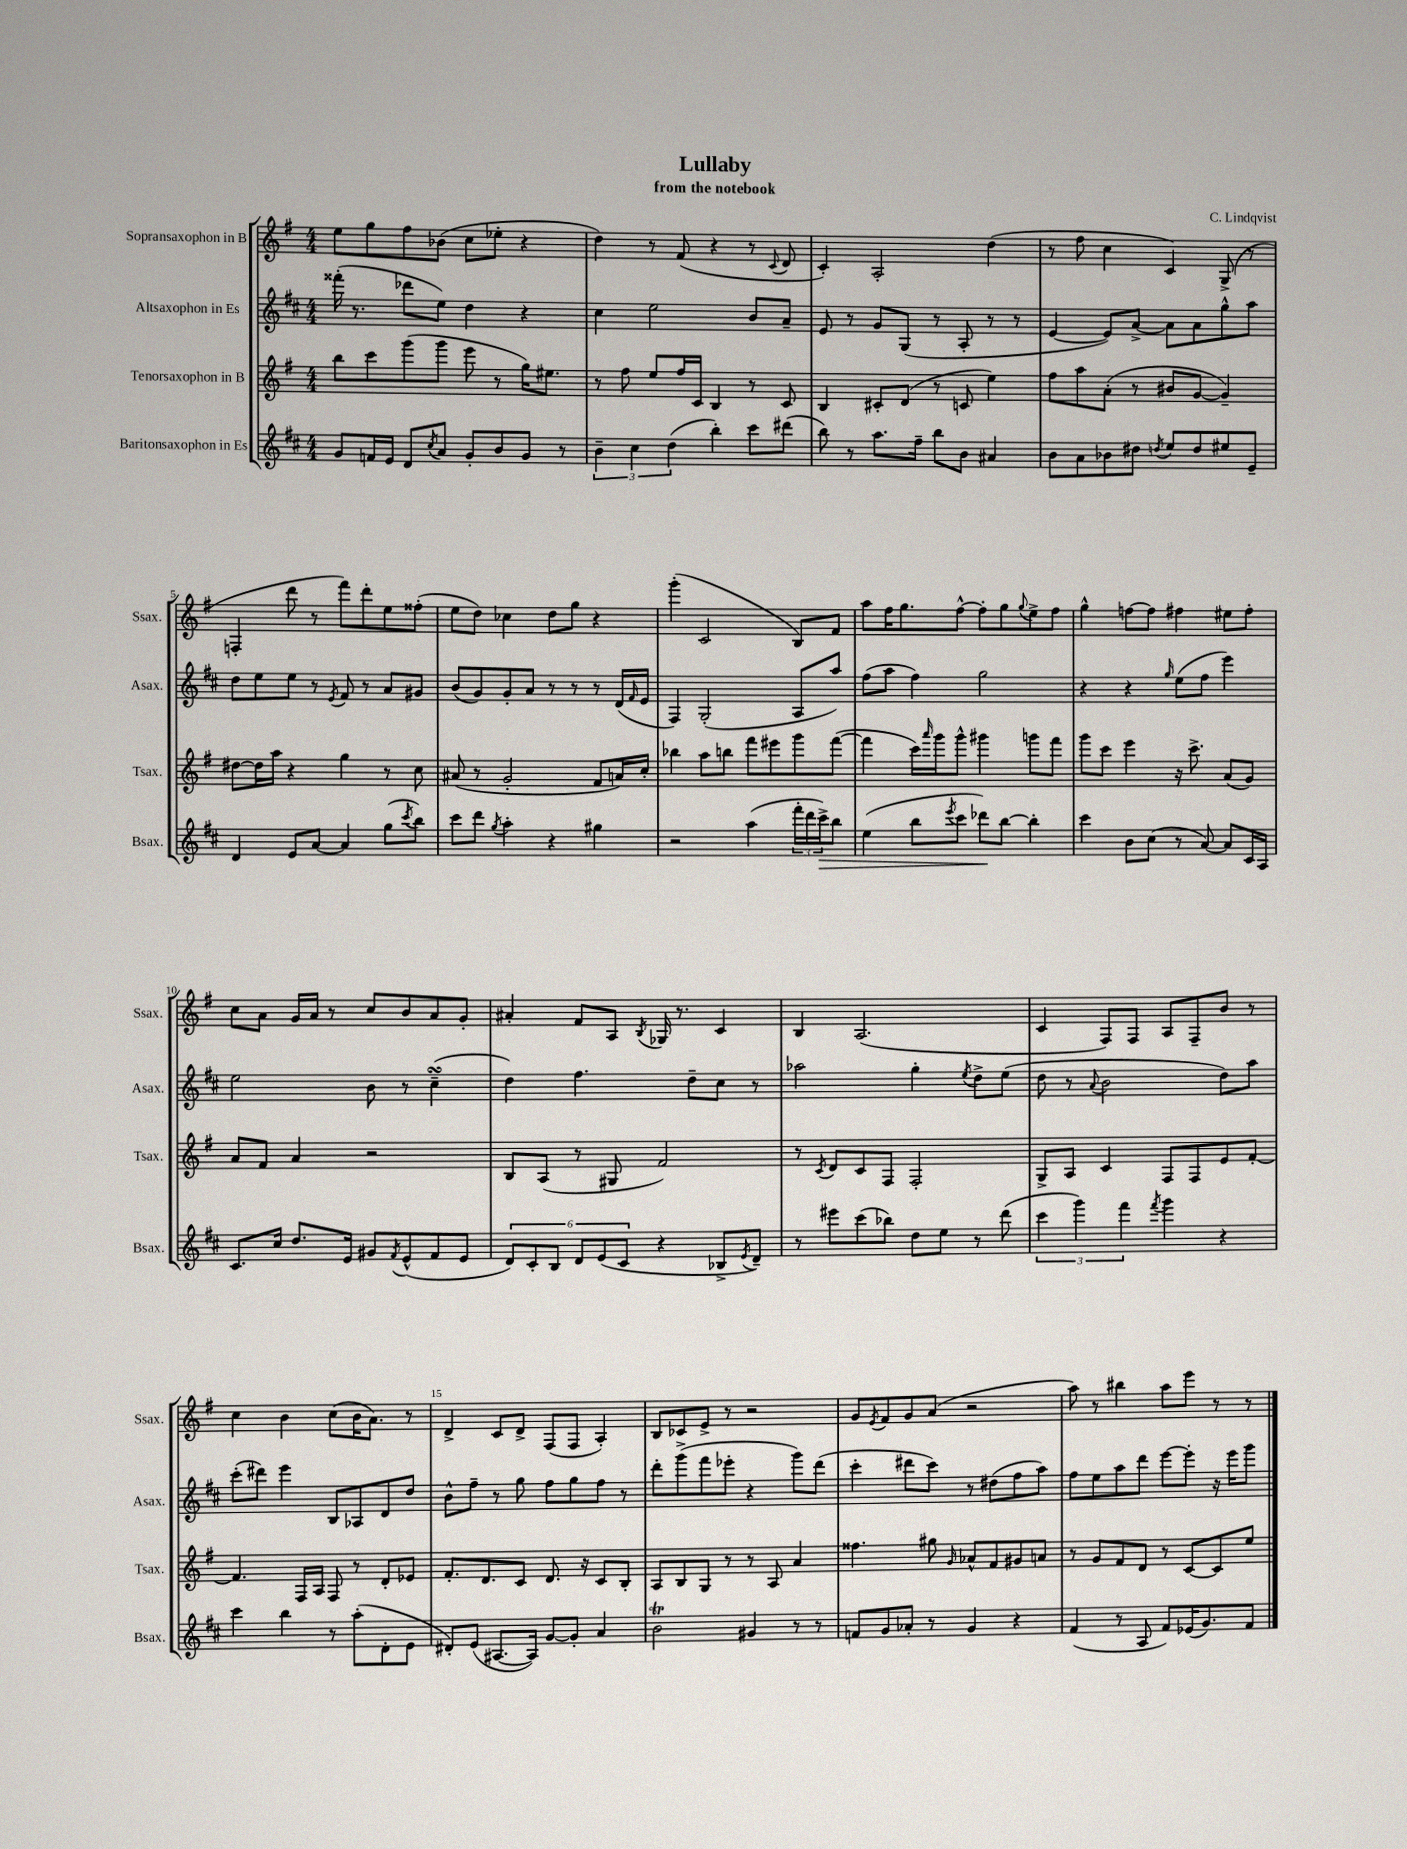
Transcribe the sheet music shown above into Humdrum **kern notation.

**kern	**kern	**kern	**kern
*staff4	*staff3	*staff2	*staff1
*clefG2	*clefG2	*clefG2	*clefG2
*k[f#c#]	*k[f#]	*k[f#c#]	*k[f#]
*M4/4	*M4/4	*M4/4	*M4/4
8g/L	8bb\L	(16fff##'\	8ee\L
.	.	8.r	.
16f/L	8ccc\	.	8gg\
16e/JJ	.	.	.
8d/L	(8ggg\	8ddd-\L	8ff#\
8qcc#/	.	.	.
8a/J	8ggg\J	8ee\J)	(8b-\J
8g'/L	8eee\	4dd\	8cc\L
8b/	8r	.	8ee-'\J
8g/J	16gg\LK)	4r	4r
.	8.ee#\J	.	.
8r	.	.	.
=	=	=	=
6b~\	8r	4cc#\	4dd\)
.	8ff#\	.	.
6cc#\	.	.	.
.	8ee/L	2ee\	8r
(6dd\	.	.	.
.	16ff#/L	.	(8f#/
.	16c/JJ	.	.
4bb'\)	4B/	.	4r
8ccc#\L	8r	8b/L	8r
.	.	.	8qqc/
(8ddd#\J	8c/	8a~/J	8d/
=	=	=	=
8bb\)	4B/	8e/	4c'/)
8r	.	8r	.
8.aa\L	8c#'/L	8g/L	2A'/
.	(8d/J	(8G/J	.
16ff#~\Jk	.	.	.
8bb\L	8r	8r	.
8b\J	8c/	8A'/	.
4a#/	4ee\)	8r	(4dd\
.	.	8r	.
=	=	=	=
8b\L	8ff#\L	[4e/	8r
8a\	8aa\	.	8ff#\
8b-\	(8a'\J	8e/]L)	4cc\
8dd#\J	8r	[8a^/J	.
8qdd/	.	.	.
8ee/L	8b#/L	8a\]L	4c/)
8dd/	[8g/J	8a\	.
8ee#/	4g~/])	8gg^^\	(8G^/
8e~/J	.	8aa\J	8r
=	=	=	=
4d/	[8dd#\L	8dd\L	4F'/
.	16dd#\]L	8ee\	.
.	16aa\JJ	.	.
8e/L	4r	8ee\J	8ddd\
[8a/J	.	8r	8r
.	.	8qe/	.
4a/]	4gg\	8f#/	8fff#\L)
.	.	8r	8ddd'\
(8gg\L	8r	8a/L	8ee\
8qccc#/	.	.	.
8bb\J)	8cc\	8g#/J	(8ff##'\J
=	=	=	=
8ccc#\L	(8a#/	(8b/L	8ee\L
8ddd\J	8r	8g/)	8dd\J)
8qgg/	.	.	.
4aa'\	2g'/	8g'/	4cc-\
.	.	8a/J	.
4r	.	8r	8dd\L
.	.	8r	8gg\J
4gg#\	8f#/L	8r	4r
.	16a/L)	(16d/LL	.
.	.	16qqf#/	.
.	16cc'/JJ	16e/JJ	.
=	=	=	=
2r	4bb-\	4F#/)	(4ggg'\
.	8aa\L	(2G'/	2c/
.	8bb\J	.	.
(4aa\	8fff#\L	.	.
.	8eee#\	.	.
24fff#'\LL	8ggg\	8A/L	8B/L)
24ddd\	.	.	.
24ccc#^\J)	.	.	.
8bb\J	([8fff#\J	8aa/J)	8f#/J
=	=	=	=
(4ee\	4fff#\]	(8ff#\L	8aa\L
.	.	8aa\J	16ff#\K
.	.	.	8.gg\
8bb\L	16ccc\LL)	4ff#\)	.
.	16qqaaa/	.	.
.	16ggg\J	.	.
8qeee/	.	.	.
8ccc#\J	8ggg^^\J	.	[8ff#^^\J
8ddd-\L)	4ggg#\	2gg\	8ff#'\]L
[8bb\J	.	.	8gg\
.	.	.	8qqgg/
4bb'\]	8ggg\L	.	8ee^\
.	8fff#\J	.	8ff#\J
=	=	=	=
4ccc#\	8ggg\L	4r	4gg^^\
.	8ccc\J	.	.
8b\L	4eee\	4r	[8ff\L
(8cc#\J	.	.	8ff\]J
.	.	16qqgg/	.
8r	16r	(8ee\L	4ff#\
.	8.ccc^\	.	.
[8a/)	.	8ff#\J	.
8a/]L	(8a/L	4eee\)	8ee#\L
16c#/L	8g/J)	.	8ff#'\J
16A/JJ	.	.	.
=	=	=	=
8.c#/L	8a/L	2ee\	8cc\L
.	8f#/J	.	8a\J
16cc#/Jk	.	.	.
8.dd/L	4a/	.	16g/LL
.	.	.	16a/JJ
.	.	.	8r
16e/Jk	.	.	.
8g#/L	2r	8b\	8cc/L
8qf#/	.	.	.
(8e^^/	.	8r	8b/
8f#/	.	(4cc#~\	8a/
8e/J	.	.	8g'/J
=	=	=	=
12d/L)	8B/L	4dd\)	4a#'/
12c#'/	.	.	.
.	(8A/J	.	.
12B/J	.	.	.
12d/L	8r	4.ff#\	8f#/L
(12e/	.	.	.
.	8G#/	.	8A/J
12c#/J	.	.	.
.	.	.	8qB/
4r	2f#/)	.	16G-/
.	.	.	8.r
.	.	8dd~\L	.
8B-^/L	.	8cc#\J	4c/
8qe/	.	.	.
8d~/J)	.	8r	.
=	=	=	=
8r	8r	2aa-\	4B/
.	8qc/	.	.
8eee#\L	8d/L	.	.
(8ccc#\	8c/	.	(2.A/
8bb-\J)	8F#/J	.	.
8dd\L	2F#'/	4gg'\	.
8ee\J	.	.	.
.	.	8qee/	.
8r	.	8dd^\L	.
(8ddd\	.	(8ee\J	.
=	=	=	=
6ccc#\	8G^/L	8dd\	4c/
.	8A/J	8r	.
6ggg\)	.	.	.
.	.	8qqa/	.
.	4c/	2b\	8F#/L)
6fff#\	.	.	.
.	.	.	8F#/J
8qfff#/	.	.	.
4ggg\	8F#/L	.	8A/L
.	8F#/	.	8F#~/
4r	8e/	8dd\L)	8b/J
.	[8f#'/J	8aa\J	8r
=	=	=	=
4ccc#\	4.f#/]	(8ccc#'\L	4cc\
.	.	8ddd#\J)	.
4bb\	.	4eee\	4b\
.	16F#/LL	.	.
.	16A/JJ	.	.
8r	8F#/	8B/L	(8cc\L
(8aa'\L	8r	8A-/	16b\K
.	.	.	8.a\J)
8d'\	8d'/L	8d/	.
8e\J	8e-/J	8dd/J	8r
=	=	=	=
8d#'/L)	8.f#'/L	8b^^\L	4d^/
(8e/J	.	8ff#~\J	.
.	8.d/	.	.
[8.A#/L	.	8r	8c/L
.	8c/J	8gg\	8d^/J
16A#/]Jk)	.	.	.
[8g/L	8.d/	8ff#\L	(8F#/L
8g'/]J	.	8gg\	8F#/J
.	16r	.	.
4a/	8c/L	8ff#\J	4A'/)
.	8B'/J	8r	.
=	=	=	=
2b\	8A/L	8ddd'\L	8B/L
.	8B/	(8ggg^\	8c-/
.	8G/J	8fff#\	8e^/J
.	8r	8eee-'\J	8r
4g#/	8r	4r	2r
.	8A/	.	.
8r	4a/	8ggg\L)	.
8r	.	(8ddd\J	.
=	=	=	=
8f/L	4.ff##\	4ccc#'\	8g/L
.	.	.	8qe/
8g/	.	.	8f#/
8a-'/J	.	8ddd#\L	8g/
8r	8gg#\	8ccc#\J)	(8a/J
.	16qqg/	.	.
4g/	8a-^^/L	8r	2r
.	8f#/	(8dd#\L	.
4r	8g#/	8ff#\	.
.	8a/J	8aa\J)	.
=	=	=	=
(4f#/	8r	8ff#\L	8aa\)
.	8g/L	8ee\	8r
8r	8f#/	8aa\	4bb#\
8A/	8d/J	8ddd\J	.
8f#/L)	8r	[8eee\L	8aa\L
(16e-/K	[8c/L	8eee'\]J	8eee\J
8.g/)	.	.	.
.	8c/]	16r	8r
.	.	16eee\LK	.
8f#/J	8ee/J	8ggg\J	8r
==	==	==	==
*-	*-	*-	*-
